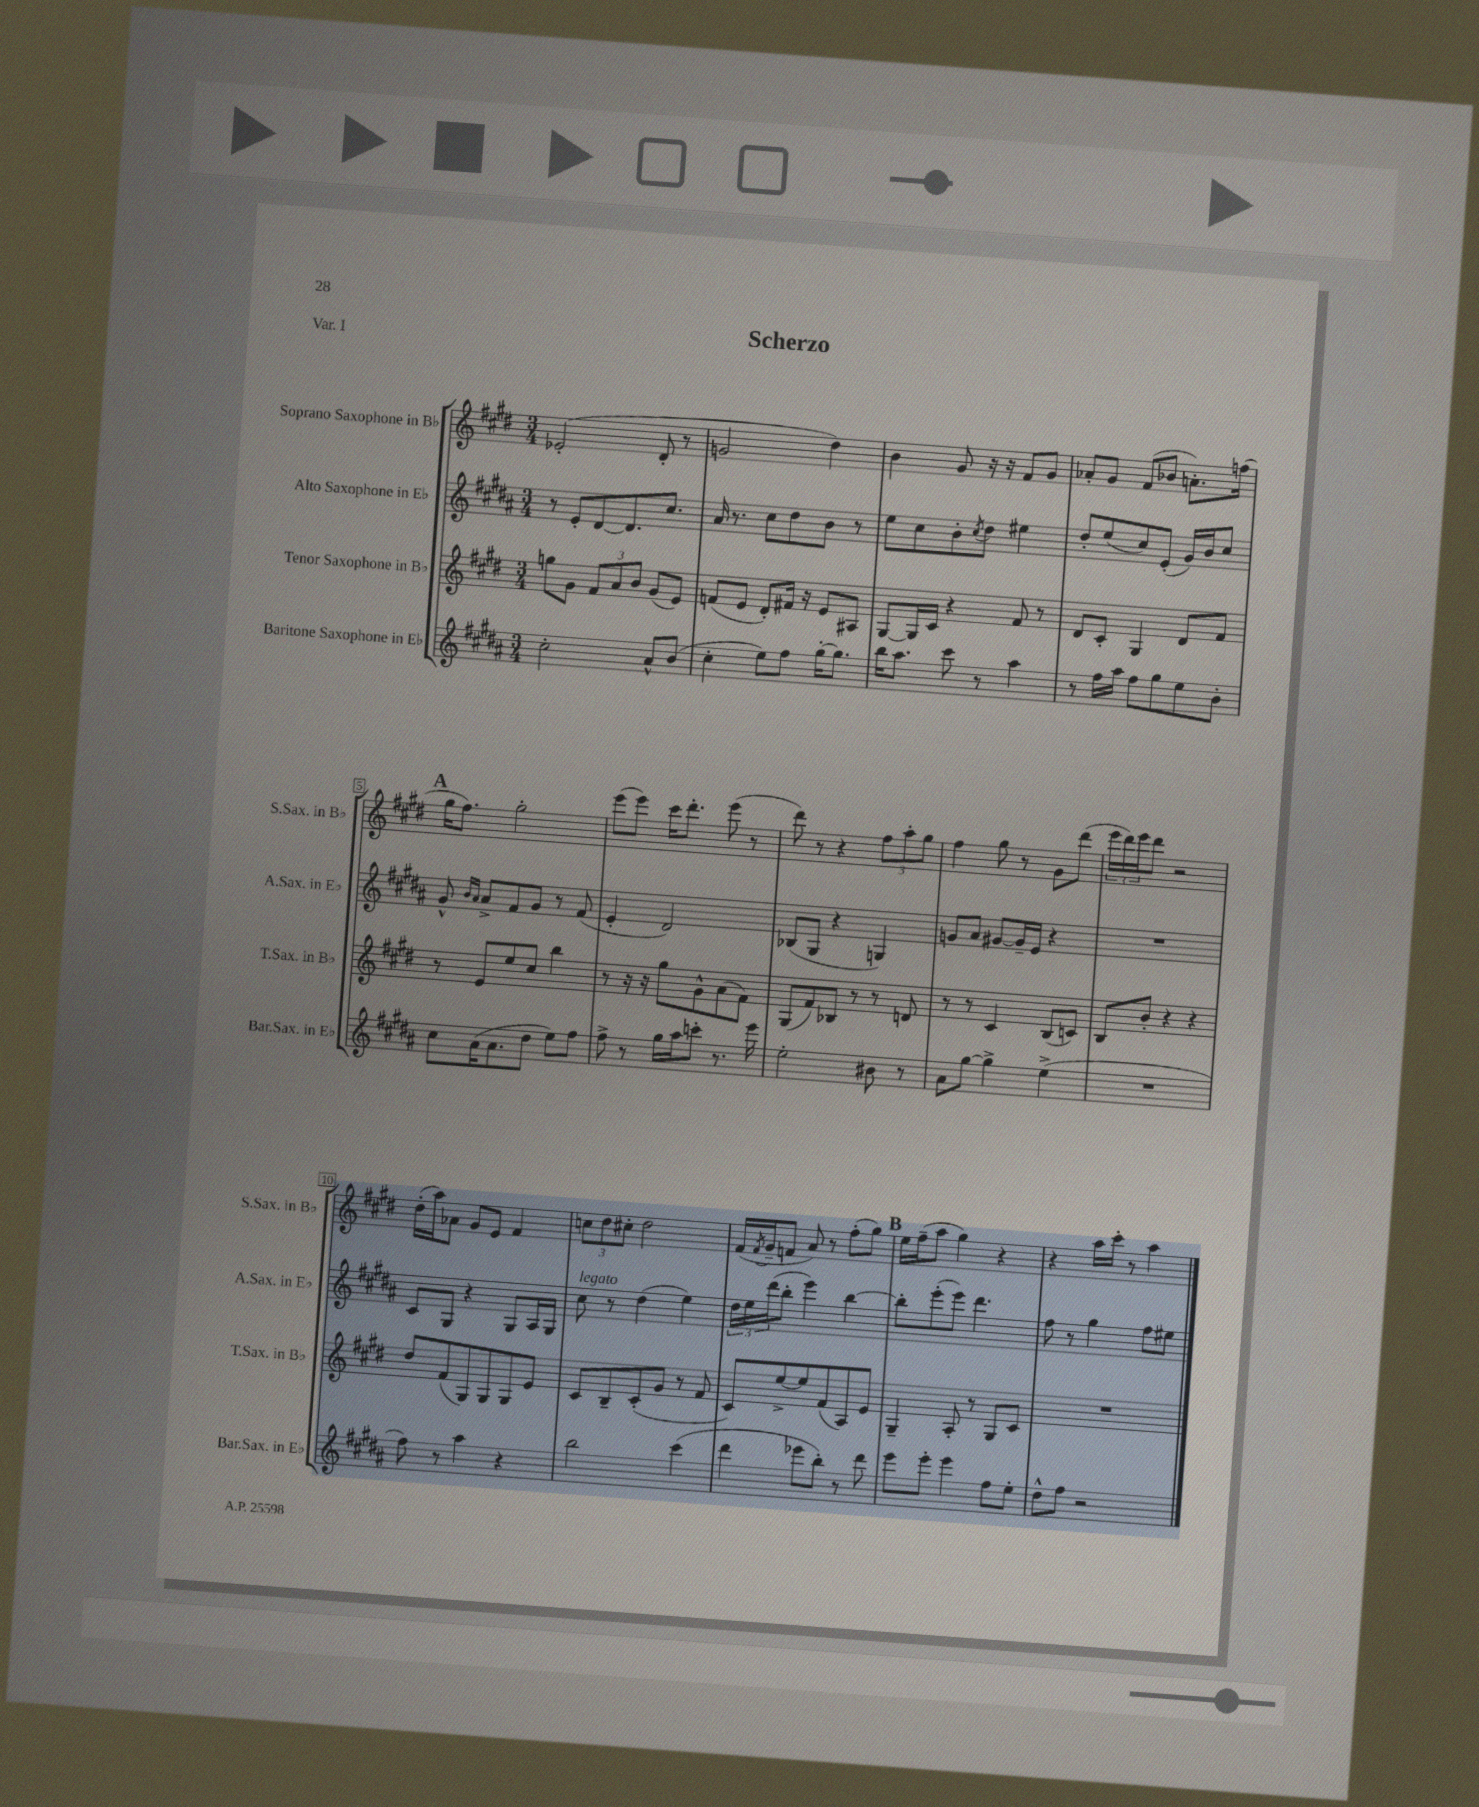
\header { title = "Scherzo" piece = "Var. I" }
<<
\new StaffGroup <<
\new Staff = "s0" \with { instrumentName = "Soprano Saxophone in Bb" shortInstrumentName = "S.Sax. in Bb" } {
    \clef treble \key e \major \numericTimeSignature \time 3/4
    ees'2-.( dis'8-. r8 |
    g'2 dis''4) |
    b'4 gis'8 r16 r16 fis'8 gis'8 |
    aes'8-. gis'8 fis'8( bes'8 a'8.-.) f''16( |
    \mark \markup { \bold "A" } gis''16 fis''8.) gis''2-. |
    e'''8( e'''8) cis'''16 dis'''8.-. e'''8( r8 |
    dis'''8) r8 r4 \tuplet 3/2 { fis''8 a''8-. gis''8 } |
    fis''4 gis''8 r8 gis'8 dis'''8( |
    \tuplet 3/2 { e'''16 dis'''16) e'''16 } dis'''8 r2 |
    dis''16-.( a''16) aes'8 gis'8 e'8 fis'4 |
    \tuplet 3/2 { c''8 dis''8 cis''8-. } dis''2 |
    fis'16( \acciaccatura { fis'8 } gis'16-- f'8 a'8) r8 fis''8-.( gis''8) |
    \mark \markup { \bold "B" } e''16 fis''16--( a''8 gis''4) r4 |
    r4 a''16 cis'''16-. r8 a''4 \bar "|." |
}
\new Staff = "s1" \with { instrumentName = "Alto Saxophone in Eb" shortInstrumentName = "A.Sax. in Eb" } {
    \clef treble \key b \major \numericTimeSignature \time 3/4
    r8 e'8-. dis'8~ dis'8. cis''8. |
    ais'16 r8. cis''8 dis''8 b'8 r8 |
    e''8 cis''8 b'8-. \acciaccatura { cis''8 } dis''8 eis''4 |
    dis''8-. e''8( cis''8) e'8-.( gis'16) b'16 cis''8 |
    \mark \markup { \bold "A" } gis'8-^ \grace { b'16 ais'16 } ais'8-> fis'8 gis'8 r8 fis'8( |
    e'4-. dis'2) |
    bes8( gis8 r4 g4) |
    g'8 ais'8 gis'8~ gis'16-- e'16 r4 |
    R2. |
    cis'8 gis8 r4 gis8 ais16 gis16 |
    cis''8^\markup { \italic "legato" } r8 dis''4( e''4) |
    \tuplet 3/2 { dis''16 e''16 dis'''16( } b''8-. e'''4) b''4~ |
    \mark \markup { \bold "B" } b''8-. e'''8-.( e'''8) dis'''4. |
    fis''8 r8 gis''4 fis''8 eis''8 \bar "|." |
}
\new Staff = "s2" \with { instrumentName = "Tenor Saxophone in Bb" shortInstrumentName = "T.Sax. in Bb" } {
    \clef treble \key e \major \numericTimeSignature \time 3/4
    g''8 gis'8 \tuplet 3/2 { fis'8 a'8 b'8 } gis'8( e'8) |
    f'8( e'8 dis'8-.) fis'16 r16 e'8 ais8 |
    gis8~ gis16 cis'16 r4 fis'8 r8 |
    dis'8 cis'8-. gis4 dis'8 fis'8 |
    \mark \markup { \bold "A" } r8 e'8 e''8 cis''8 b''4 |
    r8 r16 r16 gis''8 gis'8-^ a'8( fis'8) |
    gis8( fis'8) bes8 r8 r8 d'8 |
    r8 r8 cis'4 b8( c'8) |
    b8 b'8-. r4 r4 |
    dis''8 fis'8( gis8) gis8 gis8 e'8 |
    cis'8 b8-- cis'8-.( gis'8 r8 fis'8 |
    cis'8) e''8~-> e''8 fis'8( a8) e'8 |
    \mark \markup { \bold "B" } gis4-- a8-. r8 gis8 cis'8 |
    R2. \bar "|." |
}
\new Staff = "s3" \with { instrumentName = "Baritone Saxophone in Eb" shortInstrumentName = "Bar.Sax. in Eb" } {
    \clef treble \key b \major \numericTimeSignature \time 3/4
    cis''2-. ais'8-^ b'8( |
    cis''4-. e''8) fis''8 gis''16~-. gis''8. |
    b''16 ais''8. cis'''8 r8 ais''4 |
    r8 fis''16 ais''16 fis''8 gis''8 e''8 b'8-. |
    \mark \markup { \bold "A" } cis''8 ais'16( ais'8. dis''8 e''8) fis''8 |
    fis''8-> r8 gis''16 ais''16 c'''8-. r8. e'''16 |
    e''2-. bis'8 r8 |
    ais'8 gis''8~ gis''4-> e''4->( |
    R2. |
    fis''8) r8 ais''4 r4 |
    b''2 cis'''4( |
    dis'''4 ees'''8 b''8-.) r8 dis'''8 |
    \mark \markup { \bold "B" } e'''8 e'''8-. e'''4 fis''8 e''8-. |
    dis''8-^ fis''8 r2 \bar "|." |
}
>>
>>
\layout { \context { \Score \override BarNumber.stencil = #(make-stencil-boxer 0.1 0.3 ly:text-interface::print) } }
